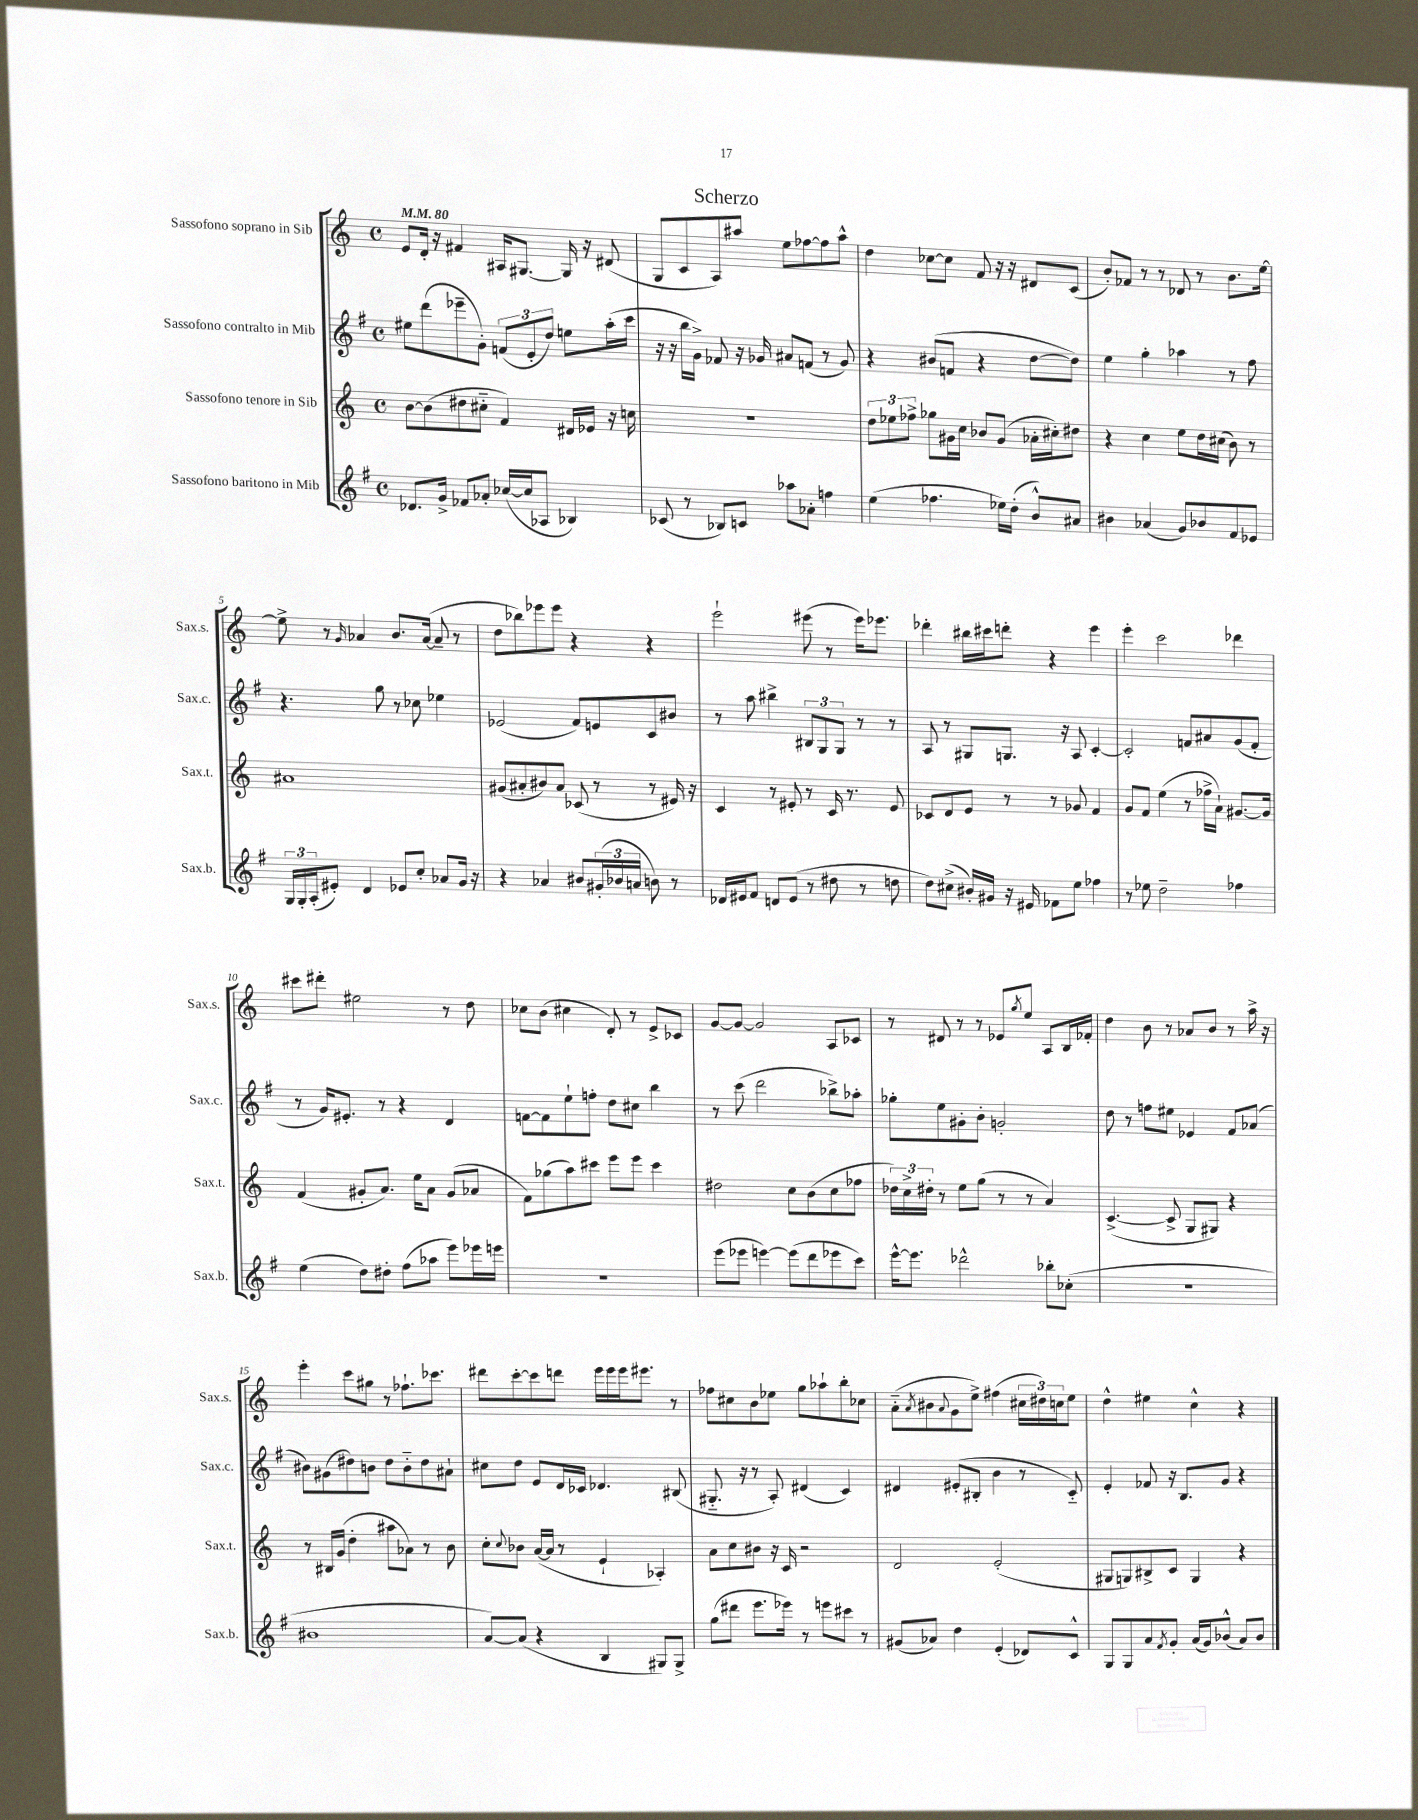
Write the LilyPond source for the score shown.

\header { title = "Scherzo" }
<<
\new StaffGroup <<
\new Staff = "s0" \with { instrumentName = "Sassofono soprano in Sib" shortInstrumentName = "Sax.s." } {
    \clef treble \key c \major \defaultTimeSignature \time 4/4 \tempo 4 = 80
    e'8 d'16-. r16 fis'4 ais16 gis8.~ gis16 r16 dis'8( |
    g8 c'8 a8) ais''8 e''8 fes''8~ fes''8 ais''8-^ |
    d''4 ces''8~ ces''8 f'8 r16 r16 dis'8 c'8( |
    b'8-.) fes'8 r8 r8 des'8 r8 b'8. e''16~ |
    e''8-> r8 \grace { g'16 } aes'4 b'8. aes'16~( aes'8-- r8 |
    d''8 bes''8) ees'''8 ees'''8 r4 r4 |
    e'''2-! eis'''8( r8 eis'''16) ees'''8. |
    des'''4-. bis''16 cis'''16 d'''8-. r4 e'''4 |
    e'''4-. c'''2 des'''4 |
    cis'''8 dis'''8-. eis''2 r8 d''8 |
    ces''8 b'8( cis''4 d'8-.) r8 e'8-> ces'8 |
    g'8~ g'8~ g'2 a8 ces'8 |
    r8 dis'8 r8 r8 ees'8 \acciaccatura { g''8 } e''8 a8 b16 fes'16-. |
    d''4 b'8 r8 aes'8 b'8 r8 a''16-> r16 |
    e'''4-. c'''8 gis''8 r8 fes''8.-! ces'''8. |
    dis'''8 c'''8~-. c'''8 d'''8 e'''16 e'''16 e'''16 eis'''8. r8 |
    fes''8 cis''8 b'8 ees''8 g''8 aes''8-! b''8-. ces''8 |
    a'8-_( \acciaccatura { a'8 } bis'8 \appoggiatura { a'8 } g'8 e''8->) fis''4( \tuplet 3/2 { cis''16 dis''16) c''16 } e''8 |
    d''4-^ eis''4 c''4-^ r4 \bar "|." |
}
\new Staff = "s1" \with { instrumentName = "Sassofono contralto in Mib" shortInstrumentName = "Sax.c." } {
    \clef treble \key g \major \defaultTimeSignature \time 4/4
    eis''8 d'''8( ees'''8-- g'8-.) \tuplet 3/2 { f'8( e'8-. d''8) } e''8 a''16-.( c'''16 |
    r16 r16 b''16 g'16->) fes'8 r16 ges'16 ais'8 f'8( r8 ges'8) |
    r4 bis'8( f'8 r4 d''8~ d''8) |
    e''4 g''4-. aes''4 r8 fis''8 |
    r4. g''8 r8 ces''8 ees''4 |
    ees'2( fis'8) e'8 c'8 bis'8 |
    r8 a''8 bis''4-> \tuplet 3/2 { bis8 g8 g8 } r8 r8 |
    a8 r8 gis8 g8. r16 a8 c'4~-. |
    c'2-. f'8 ais'8 g'8( f'8-. |
    r8 g'16) eis'8.-. r8 r4 d'4 |
    f'8~ f'8 e''8-! f''8-. d''8 cis''8 b''4 |
    r8 c'''8( d'''2 bes''8->) aes''8-. |
    ges''8-. e''8 gis'8-. b'8-. g'2-. |
    d''8 r8 f''8 eis''8 ees'4 fis'8 aes'8( |
    bis'8) gis'8( dis''8) b'8 dis''8 b'8-_ dis''8 ais'8-! |
    cis''8 d''8 e'8 d'16 ces'16 des'4. bis8( |
    gis8.-_ r16 r8 a8-.) dis'4( c'4) |
    dis'4 eis'8-.( bis8-. b'4 r8 c'8-_) |
    e'4-. fes'8 r16 b8. g'8 r4 \bar "|." |
}
\new Staff = "s2" \with { instrumentName = "Sassofono tenore in Sib" shortInstrumentName = "Sax.t." } {
    \clef treble \key c \major \defaultTimeSignature \time 4/4
    b'8~ b'8( dis''8 cis''8-_ f'4) dis'16 ees'16 r16 c''16 |
    R1 |
    \tuplet 3/2 { d''8 ees''8 fes''8-> } ges''8 gis'16 c''16 bes'8 gis'8( aes'16-. cis''16-.) dis''8 |
    r4 c''4 e''8 d''16 cis''16( b'8) r8 |
    ais'1 |
    gis'8( ais'8-. bis'8) ais'8 ces'8( r8 r8 eis'16) r16 |
    c'4 r8 eis'8-. r8 c'16 r8. eis'8 |
    ces'8 d'8 e'8 r8 r8 ges'8 f'4 |
    g'8 f'8 e''4( r8 fes''16-> a'16-!) gis'8.~ gis'16 |
    f'4( gis'8-. a'8.) e''16 a'8 gis'8( aes'8 |
    f'8) ges''8( a''8) cis'''8 e'''8 e'''8 cis'''4 |
    dis''2 c''8 b'8( c''8 fes''8 |
    \tuplet 3/2 { des''16) c''16-> dis''16-. } r8 e''8 g''8( r8 r8 a'4) |
    c'4.~->( c'8-> g8 gis8) r4 |
    r8 bis16 g'16( d''4-. ais''8 aes'8) r8 b'8 |
    c''8-. \appoggiatura { c''8 } bes'8 a'16~( a'16 r8 e'4-! aes4-.) |
    a'8 c''8 bis'8 r16 c'16 r2 |
    d'2 e'2-.( |
    gis8 g8) bis8-> c'8 g4 r4 \bar "|." |
}
\new Staff = "s3" \with { instrumentName = "Sassofono baritono in Mib" shortInstrumentName = "Sax.b." } {
    \clef treble \key g \major \defaultTimeSignature \time 4/4
    des'8. g'16-> fes'8 aes'8-. ces''16~( ces''16 aes8 bes4) |
    ces'8( r8 bes8) c'8 aes''8 aes'8-. f''4 |
    e''4( fes''4. ees''16) d''16-.( b'8-^) ais'8 |
    bis'4 aes'4( g'8) bes'8 fis'8 ees'8 |
    \tuplet 3/2 { g16 g16-. a16-.( } eis'8-.) d'4 ees'8 c''8-. aes'8 g'16 r16 |
    r4 aes'4 bis'8 \tuplet 3/2 { gis'16-.( bes'16 a'16 } b'8) r8 |
    des'16 eis'16 fis'8 d'8 eis'8( r8 dis''8 r8 d''8 |
    d''8) cis''8->( bis'16-.) gis'16 r16 eis'16 fes'8 e''8 fes''4 |
    r8 ees''8 d''2-- fes''4 |
    e''4( d''8) dis''8-. fis''8( aes''8 e'''8) ees'''16 e'''16 |
    R1 |
    e'''8( ees'''8 e'''4~) e'''8( d'''8 ees'''8 c'''8) |
    e'''16~-^ e'''8. des'''2-^ bes''8-. ces''8-.( |
    R1 |
    bis'1 |
    a'8~) a'8( r4 b4 gis8) gis8-> |
    g''8( dis'''8 e'''8. ees'''16) r8 e'''8 cis'''8 r8 |
    gis'8( aes'8) d''4 e'4-.( des'8) c'8-^ |
    g8 g8 a'8 \acciaccatura { fis'8 } g'8-. a'16( g'16) bes'8-^( a'8) bes'8 \bar "|." |
}
>>
>>
